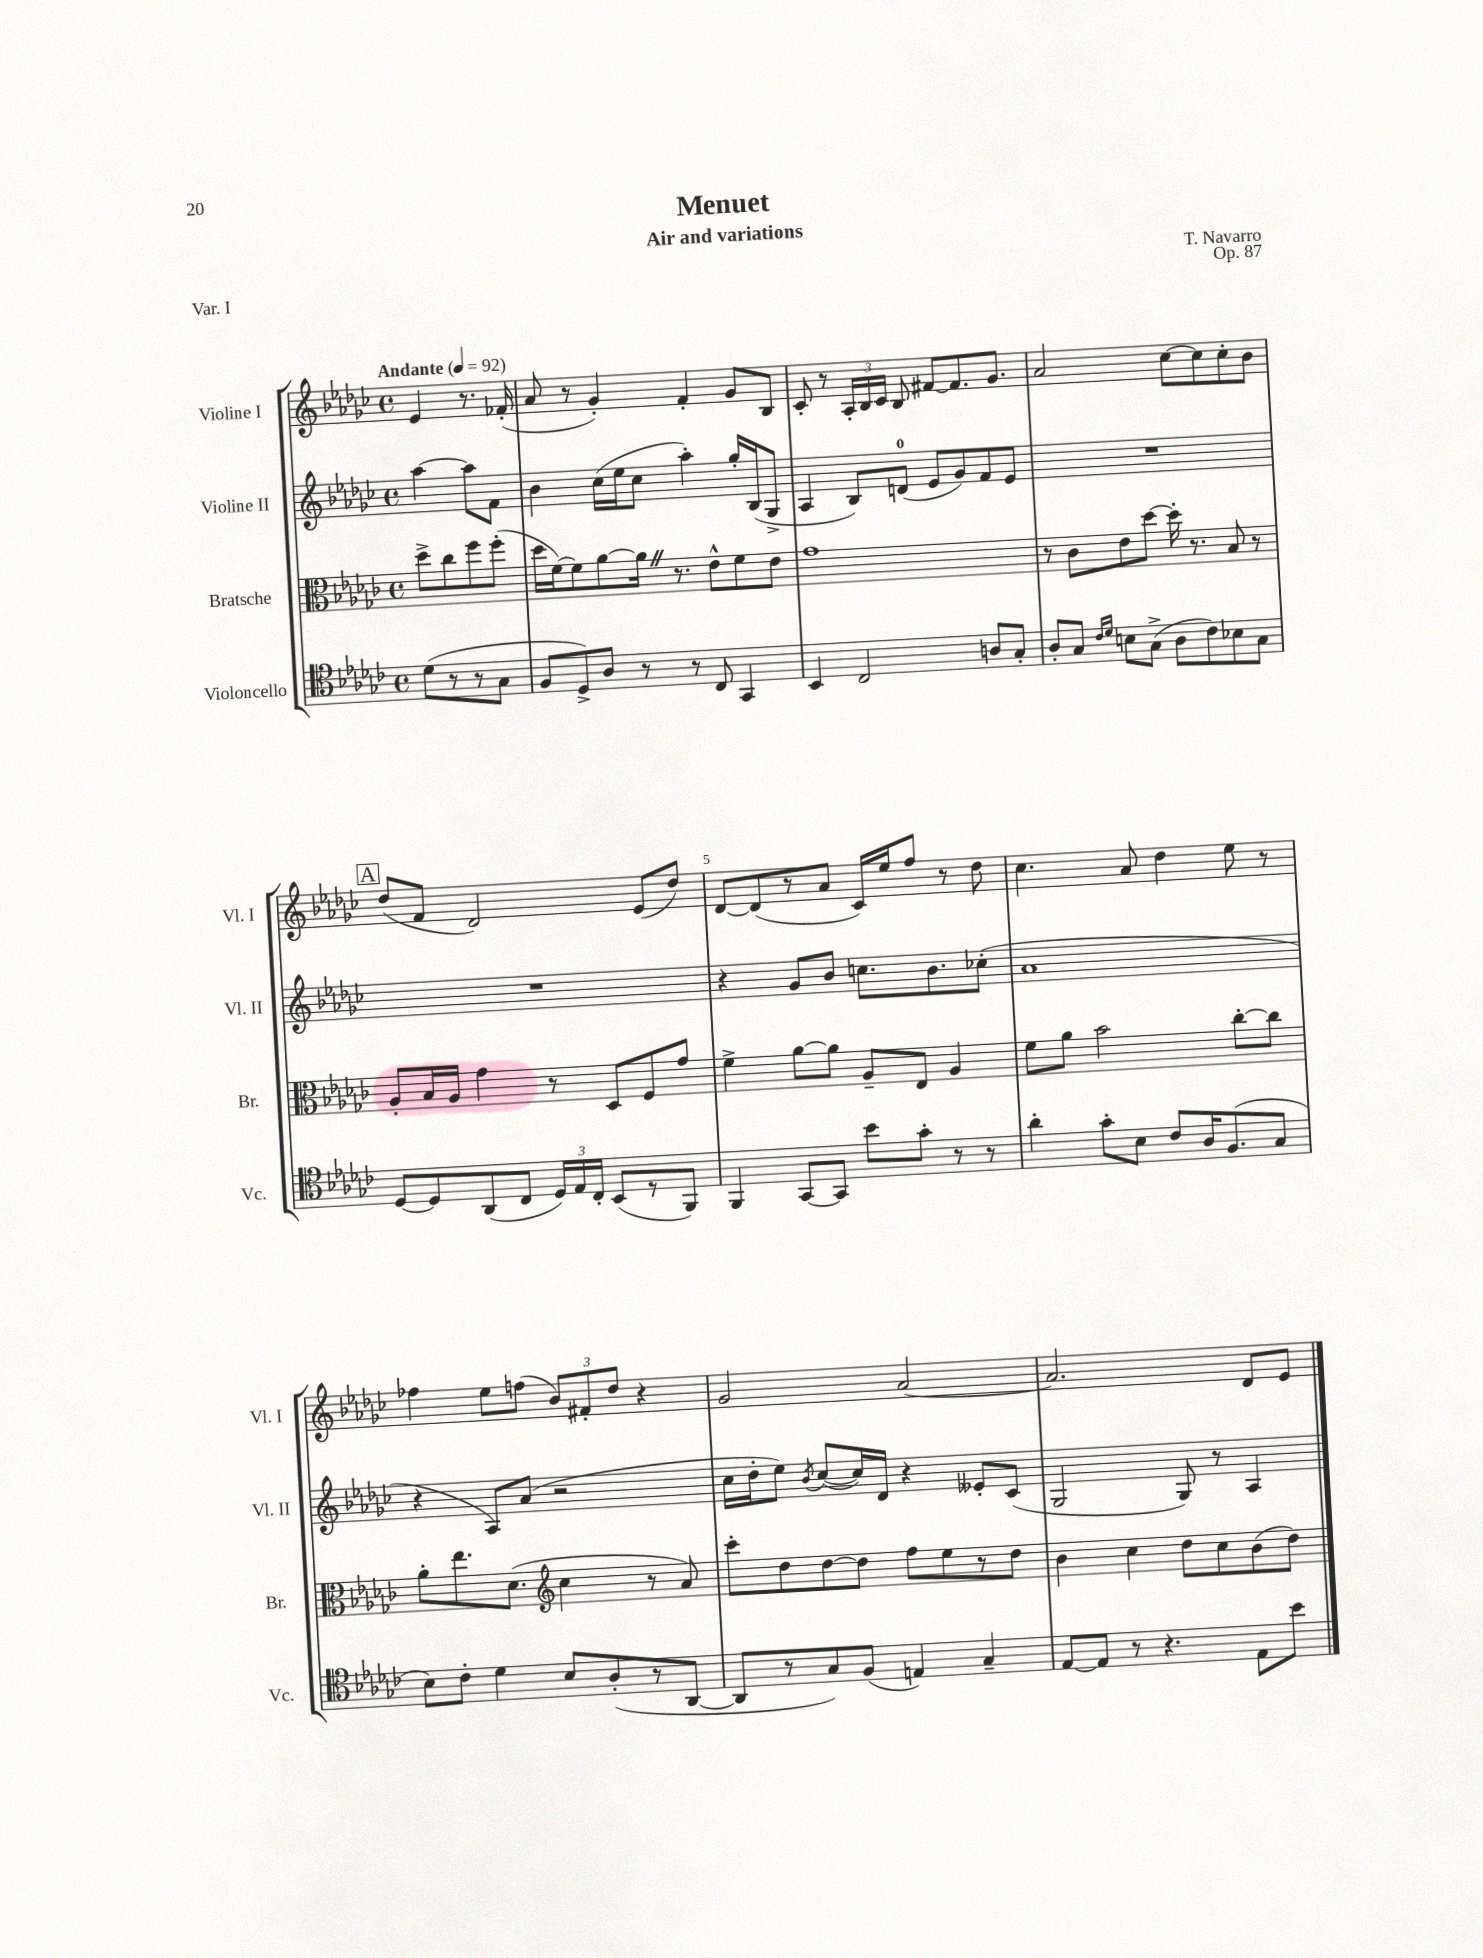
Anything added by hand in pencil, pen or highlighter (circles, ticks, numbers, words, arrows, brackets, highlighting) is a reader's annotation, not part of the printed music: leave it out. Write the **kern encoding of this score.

**kern	**kern	**kern	**kern
*staff4	*staff3	*staff2	*staff1
*clefC4	*clefC3	*clefG2	*clefG2
*k[b-e-a-d-g-c-]	*k[b-e-a-d-g-c-]	*k[b-e-a-d-g-c-]	*k[b-e-a-d-g-c-]
*M4/4	*M4/4	*M4/4	*M4/4
*met(c)	*met(c)	*met(c)	*met(c)
*MM92	*MM92	*MM92	*MM92
(8d-	8dd-^	[4aa-	4e-
8r	8cc-	.	.
8r	8ff	8aa-]	8.r
8G-	(8ff'	8f	.
.	.	.	(16f-'
=	=	=	=
8F	16dd-	4b-	8a-
.	[16f)	.	.
8D-^)	8f]	.	8r
8A-	[8a-	(16cc-	4g-')
.	.	16ee-	.
8r	16a-]	8cc-	.
.	8.r	.	.
8r	.	4aa-')	4f'
8C-	8e-^^	.	.
4GG-	8f	16gg-'	8g-
.	.	(16B-	.
.	8e-	8G-^	8B-
=	=	=	=
4BB-	1g-	4A-	8c-'
.	.	.	8r
2C-	.	8B-)	24A-'
.	.	.	24B-
.	.	.	24c-
.	.	(8d	8B-
.	.	8e-	[8f#
.	.	8g-)	8.f#]
8A	.	8f	.
.	.	.	8.g-
8G-'	.	8e-	.
=	=	=	=
8A-'	8r	1r	2a-
8G-	8c-	.	.
16qqc-	.	.	.
16qqd-	.	.	.
8B	8e-	.	.
(8G-^	[8dd-	.	.
8A-	16dd-']	.	[8cc-
.	8.r	.	.
8c-)	.	.	8cc-]
8B-	8B-	.	8cc-'
8G-	8r	.	8b-
=	=	=	=
[8D-	8A-'	1r	(8dd-
8D-]	16B-	.	8f
.	16A-	.	.
(8AA-	4g-	.	2d-)
8C-	.	.	.
24D-)	8r	.	.
24E-	.	.	.
24C-'	.	.	.
(8BB-	8D-	.	.
8r	8F	.	(8e-
8FF)	8g-	.	8dd-)
=	=	=	=
4FF	4f^	4r	[8d-
.	.	.	(8d-]
[8GG-	[8a-	8g-	8r
8GG-]	8a-]	8b-	8a-
8b-	8A-~	8.cc	16c-)
.	.	.	16ee-
8g-'	8E-	.	8ff
.	.	8.b-	.
8r	4A-	.	8r
8r	.	(8cc-'	8dd-
=	=	=	=
4a-'	8f	1a-	4.cc-
.	8a-	.	.
8g-'	2b-	.	.
8B-	.	.	8a-
8c-	.	.	4dd-
16A-	.	.	.
(8.F	.	.	.
.	[8cc-'	.	8ee-
8G-	8cc-]	.	8r
=	=	=	=
8B-)	8a-'	4r	4ff-
8c-'	8.ee-	.	.
4d-	.	8A-)	8ee-
.	(8.d-	.	.
.	.	(8a-	(8ff
*	*clefG2	*	*
8B-	4cc-	2r	12b-)
.	.	.	12f#'
(8A-'	.	.	.
.	.	.	12dd-
8r	8r	.	4r
[8AA-	8a-)	.	.
=	=	=	=
8AA-]	8ccc-'	16cc-	2g-
.	.	16dd-'	.
8r	8dd-	8ee-)	.
.	.	8qb-	.
8G-)	[8dd-	([8cc-	.
(8F	8dd-]	16cc-])	.
.	.	16d-	.
4E)	8ff	4r	[2a-
.	8ee-	.	.
4G-~	8r	8e--'	.
.	8dd-	(8c-	.
=	=	=	=
[8E-	4b-	2G-	2.a-]
8E-]	.	.	.
8r	4cc-	.	.
4.r	.	.	.
.	8dd-	8G-)	.
.	8cc-	8r	.
8E-	(8b-	4A-	8d-
8b-	8dd-)	.	8e-
==	==	==	==
*-	*-	*-	*-
